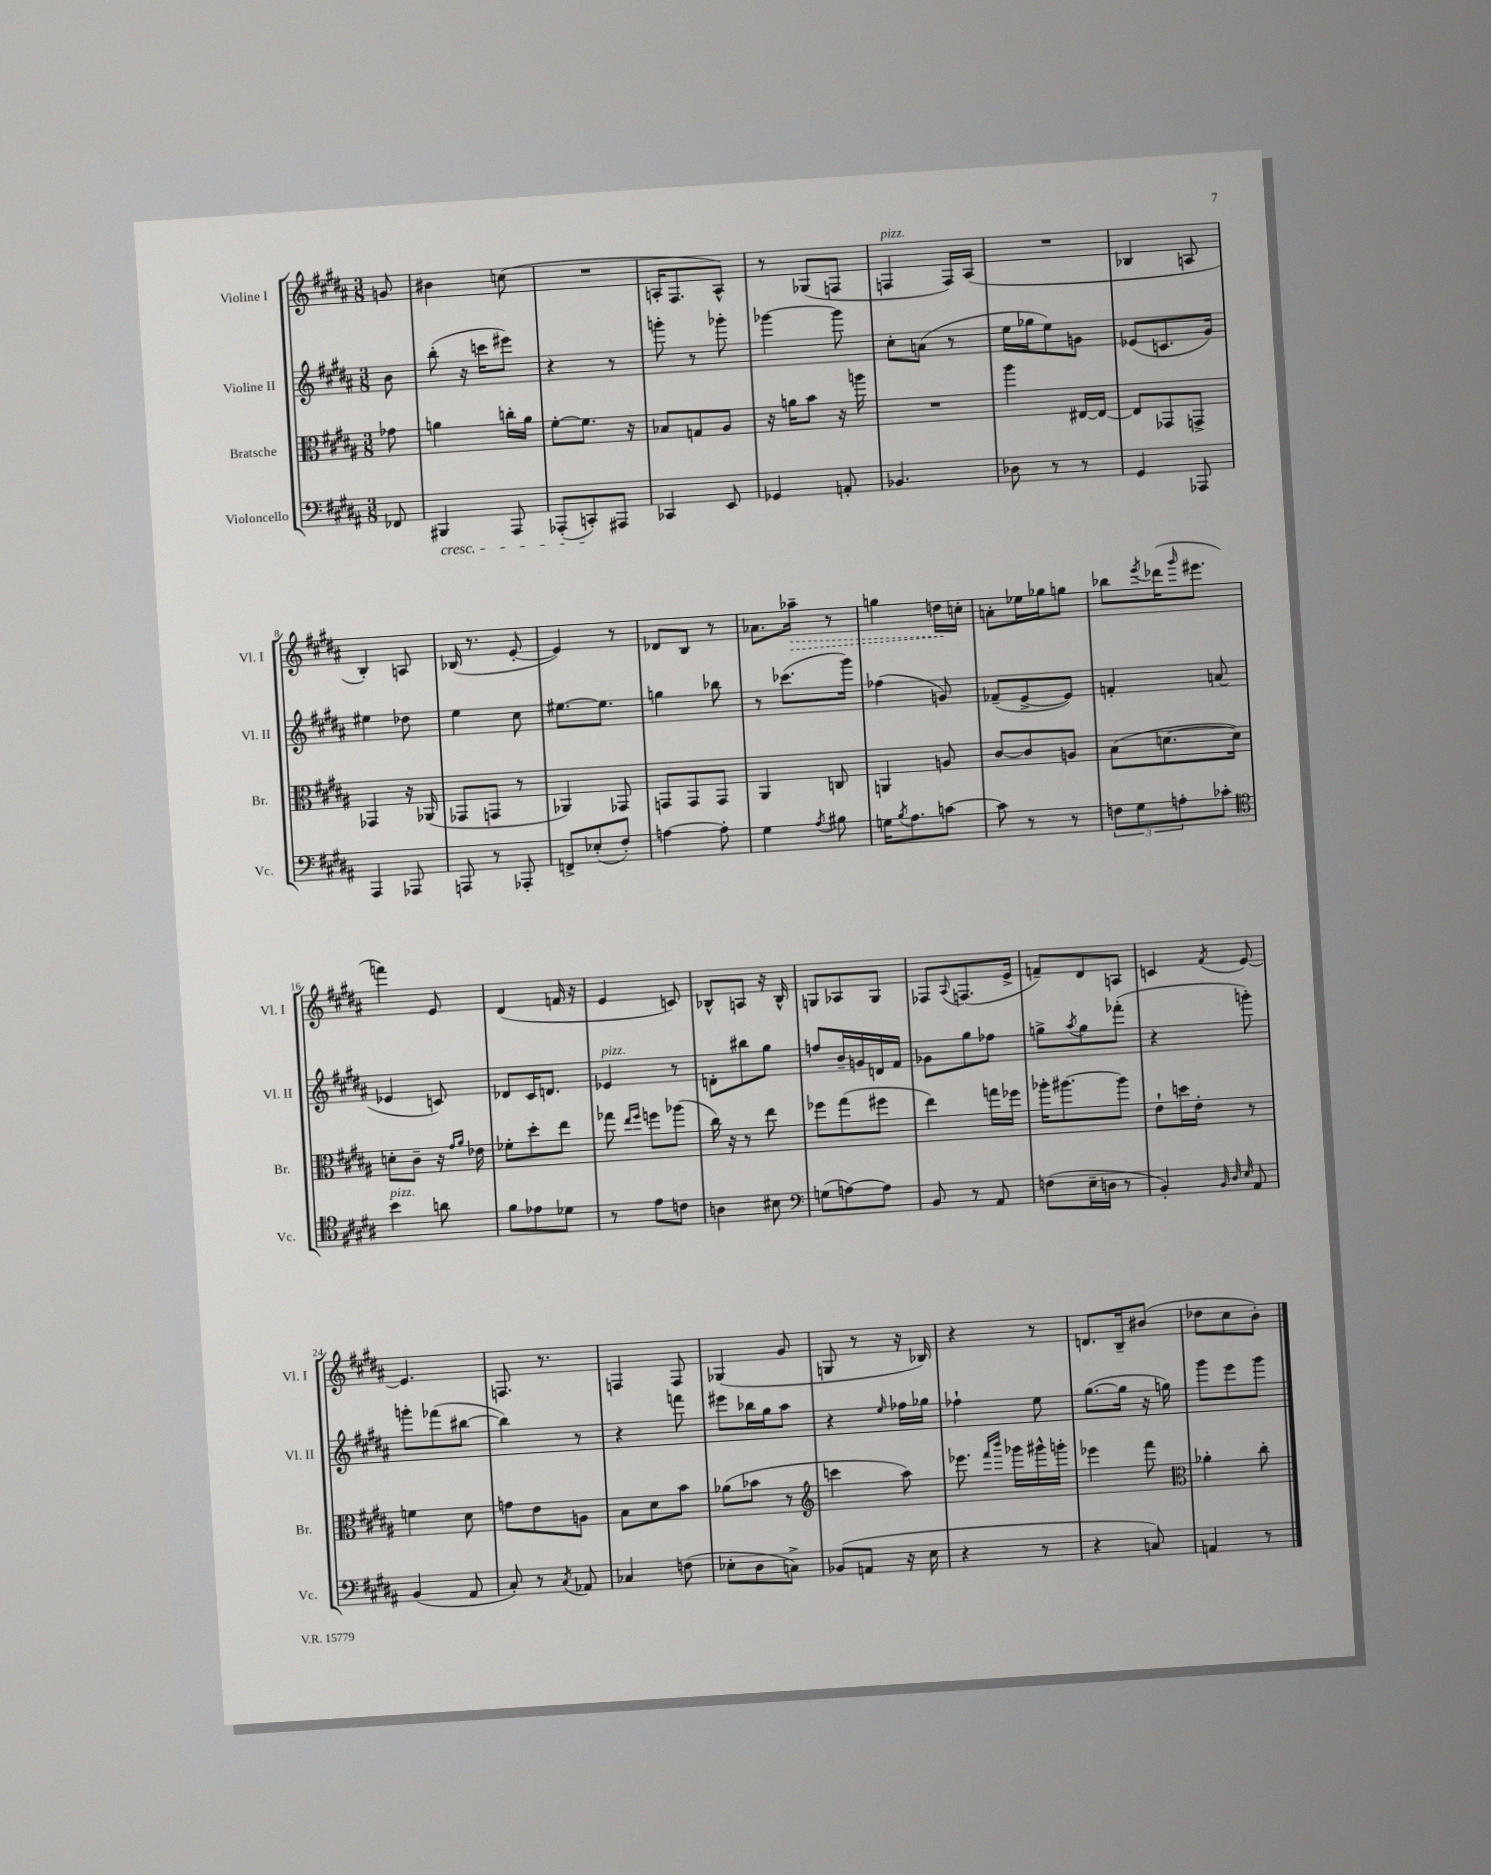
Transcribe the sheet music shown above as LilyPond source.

<<
\new StaffGroup <<
\new Staff = "s0" \with { instrumentName = "Violine I" shortInstrumentName = "Vl. I" } {
    \clef treble \key b \major \numericTimeSignature \time 3/8 \partial 8
    g'8 |
    bis'4 c''8( |
    R4. |
    a16-. fis8. a8-^) |
    r8 ges8( f8 |
    f4^\markup { \italic "pizz." } f16) ais16( |
    R4. |
    bes4 a8 |
    b4-.) a8 |
    bes16( r8. e'8~-. |
    e'4) r8 |
    des'8 b8 r8 |
    aes'8. \once \override Hairpin.style = #'dashed-line aes''16--\> r8 |
    g''4 d''16\! c''16-. |
    a'8-. ees''16 ges''16 g''8 |
    bes''8 \acciaccatura { e'''8 } des'''16( \grace { gis'''16 } eis'''8. |
    f'''4) e'8 |
    dis'4( f'16 r16 |
    e'4 c'8) |
    bes8-^ a8 r16 bes16-^ |
    g8 aes8 g8 |
    fes8 \appoggiatura { ais8 } f8.( e'16-> |
    f'8--) dis'8 a8 |
    c'4 \acciaccatura { fis'8 } e'8~ |
    e'4. |
    f8. r8. |
    f4 f8 |
    ges4( gis'8 |
    g8 r8 r16 bes16) |
    r4 r8 |
    d'8. b16-- bis'8( |
    des''8 cis''8 b'8-.) \bar "|." |
}
\new Staff = "s1" \with { instrumentName = "Violine II" shortInstrumentName = "Vl. II" } {
    \clef treble \key b \major \numericTimeSignature \time 3/8 \partial 8
    b'8 |
    b''8-.( r16 c'''16 eis'''8) |
    r4 r8 |
    g'''8-. r8 ges'''8-. |
    ges'''4~ ges'''8 |
    cis''8-. a'8( r8 |
    e''16 ges''16 e''8) g'8 |
    ees'8( c'8. gis'16) |
    eis''4 des''8 |
    e''4 cis''8 |
    eis''8.~ eis''8. |
    g''4 bes''8 |
    r8 ces'''8.( gis'''16) |
    fes''4( g'8) |
    fes'8--( e'8~-> e'8) |
    f'4-. a'8( |
    ees'4 c'8) |
    des'8 cis'16 d'8. |
    ees'4^\markup { \italic "pizz." } r8 |
    d'8-. bis''8 gis''8 |
    f''8 b'16-- g'16 d'16 fis'16 |
    ges'8 gis''8 fes''8 |
    g''8-> \acciaccatura { ais''8 } g''8 fes'''8-.( |
    r4 g'''8-.) |
    g'''8-. fes'''8( bis''8~ |
    bis''4) r8 |
    r4 f'''8 |
    eis'''8 bes''16 gis''16 ais''8 |
    r4 \grace { e''16 } fes''16 ges''16 |
    fes''4-! e''8 |
    gis''8.~( gis''16 r16 g''16) |
    gis'''8 e'''8 gis'''8 \bar "|." |
}
\new Staff = "s2" \with { instrumentName = "Bratsche" shortInstrumentName = "Br." } {
    \clef alto \key b \major \numericTimeSignature \time 3/8 \partial 8
    ges'8 |
    a'4 c''16-. a'16 |
    fis'8~-. fis'8. r16 |
    bes8 g8 ais8 |
    r16 a'16 b'8 r16 a''16 |
    R4. |
    ais''4 eis16~ eis16~ |
    eis8 ges,8 g,8-> |
    ges,4 r16 aes,16( |
    ges,8 g,8 r8 |
    aes,4) ges,8 |
    g,8 g,8 g,8 |
    ais,4 c8 |
    a,4 a8 |
    cis'8~ cis'8 a8 |
    b8( d'8.~ d'16) |
    d'8-. cis'8-- r16 \grace { gis'16 ais'16 } ees'16 |
    fes'8-. dis''8-. e''8 |
    ges''8 \grace { e''16 fis''16 } f''8 aes''8( |
    cis''16) r16 r8 e''8 |
    fes''8 gis''8( fis''8 |
    e''4) g''16 fes''16 |
    aes''16-. ais''8.~ ais''8 |
    e'8-! d''16 e'16-. r8 |
    f'4 dis'8 |
    g'8 e'8 a8 |
    b8 dis'8 b'8 |
    aes'8( bes'8 r8 |
    \clef treble c'''4 ais''8) |
    ees'''8. \grace { fis'''16 b'''16 } ges'''16 gis'''16-^ g'''16-. |
    ees'''4 fis'''8 |
    \clef alto aes'4-. cis''8-. \bar "|." |
}
\new Staff = "s3" \with { instrumentName = "Violoncello" shortInstrumentName = "Vc." } {
    \clef bass \key b \major \numericTimeSignature \time 3/8 \partial 8
    fes,8 |
    bis,,4\cresc ais,,8 |
    aes,,8-.( c,8-.\!) ais,,8 |
    ces,4 e,8 |
    ges,4 a,8-. |
    bes,4. |
    des8 r8 r8 |
    gis,4 aes,,8 |
    ais,,4 aes,,8 |
    a,,8 r8 aes,,8-. |
    f,8-> ees8-.( fis8-.) |
    a4~ a8-. |
    gis4 \acciaccatura { ais8 } bis8 |
    g16 \acciaccatura { b8 } ais8. c'8~ |
    c'8 r8 r8 |
    \tuplet 3/2 { f8 gis8 a8-. } ces'8-. |
    \clef tenor b'4^\markup { \italic "pizz." } a'8 |
    fis'8 ees'8 des'8 |
    r8 e'8 c'8 |
    a4 bis8 |
    \clef bass g8( a8~) a8 |
    b,8 r8 ais,8 |
    f8( e16-- d16 r8 |
    b,4-.) \grace { b,32 dis32 e32 } ais,8 |
    b,4( ais,8 |
    cis8-.) r8 \acciaccatura { cis8 } aes,8 |
    ces4 f8( |
    ees8-. dis8 c8->) |
    bes,8( a,8 r16 e16 |
    r4 r8 |
    r4 c8) |
    a,4 r8 \bar "|." |
}
>>
>>
